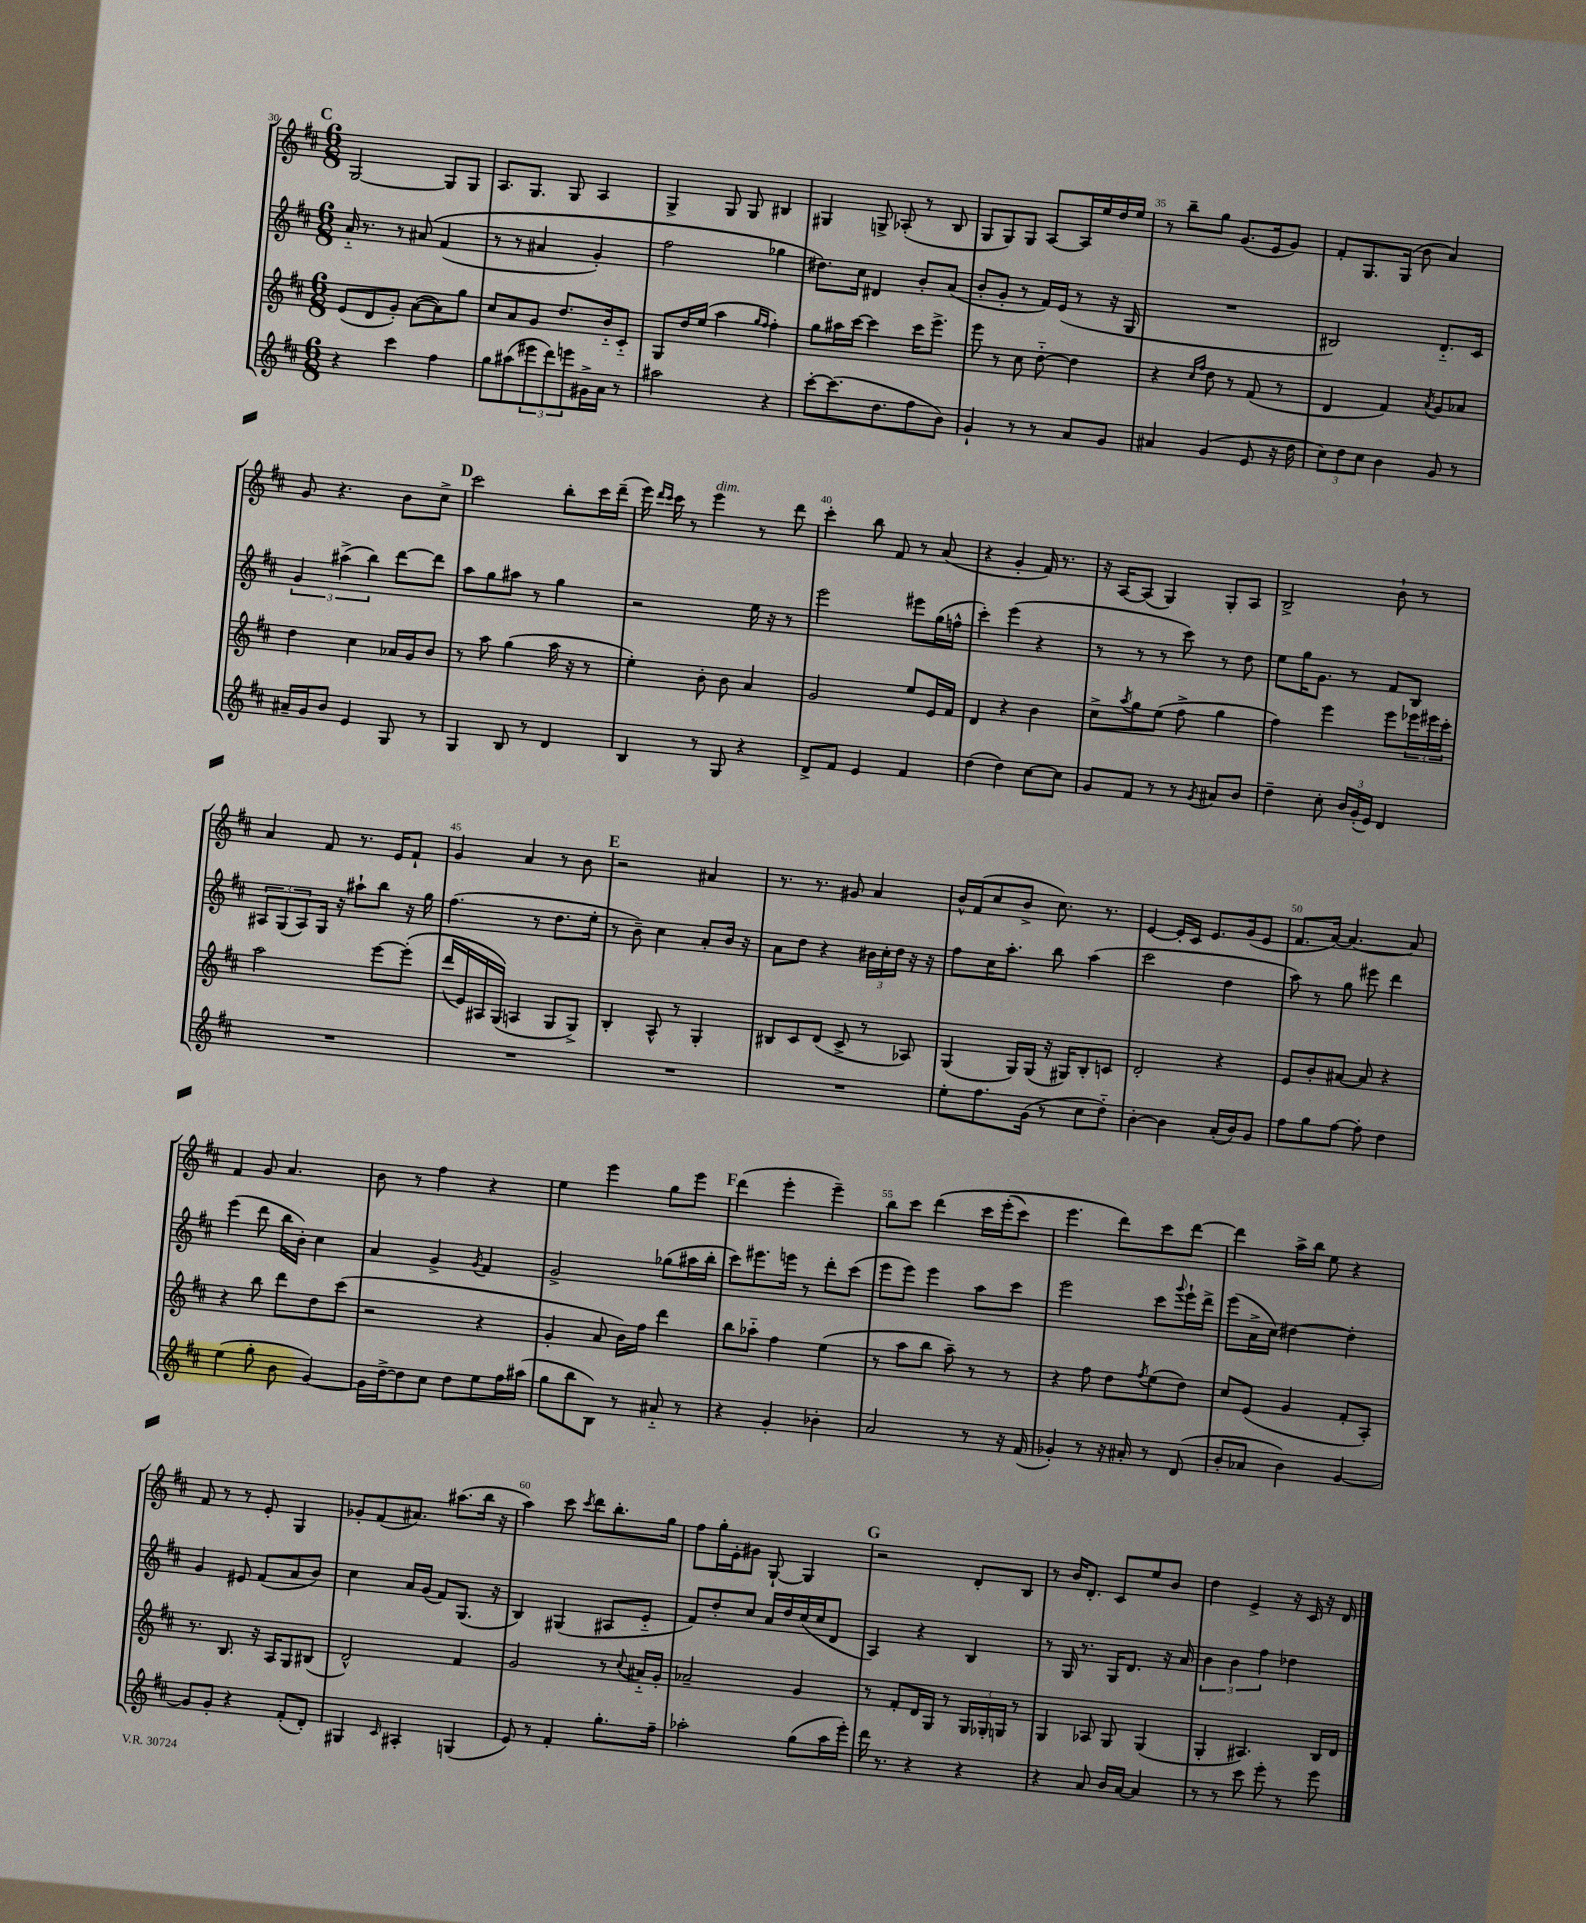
<<
\new StaffGroup <<
\new Staff = "s0" {
    \clef treble \key d \major \numericTimeSignature \time 6/8
    \mark \markup { \bold "C" } g2~ g8 g8 |
    a8. g8. g8 a4 |
    g4-> g8 g8 bis4 |
    gis4 g8-> aes8-.( r8 b8 |
    g8 g8) g8 a8~ a16 e''16 d''16 e''16 |
    r8 b''8-- g''8 g'8.( e'16 g'8) |
    fis'8-. g8. g16( b'8 a'4) |
    g'8 r4. b'8 cis''8-> |
    \mark \markup { \bold "D" } cis'''2 b''8-. cis'''16 d'''16--( |
    e'''16) \grace { d'''16 cis'''16 } cis'''16 r8 e'''4^\markup { \italic "dim." } r8 d'''8 |
    cis'''4-. b''8 fis'8 r8 a'8( |
    r4 g'4-. fis'16) r8. |
    r16 a16~ a8( g4) g8-. a8 |
    b2-> b'8-! r8 |
    a'4 fis'8 r8. e'16 fis'8-! |
    g'4 a'4 r8 b'8 |
    \mark \markup { \bold "E" } r2 ais'4 |
    r8. r8. gis'8 a'4 |
    b'16-^ fis'16( cis''8 b'8-> cis''8.) r8. |
    e'4~ e'16-. cis'16 e'8. g'16( e'8 |
    fis'8. a'16~) a'4.~ a'8 |
    fis'4 g'8 a'4. |
    b'8 r8 fis''4 r4 |
    e''4 e'''4 g''8 e'''8 |
    \mark \markup { \bold "F" } d'''4( e'''4-. e'''4--) |
    b''8 cis'''8 d'''4\( cis'''16 e'''16-.( cis'''8) |
    e'''4. d'''8\) cis'''8 d'''8~ |
    d'''4 a''16-> b''16 e''8 r4 |
    fis'8 r8 r8 e'8-. g4 |
    ges'8-. fis'8( ais'8.) ais''8.( b''16 r16 |
    a''4) cis'''8 \acciaccatura { cis'''8 } d'''8 b''8.-. g''16 |
    fis''8 g''16-. e'16-. gis'8 g8~-! g4 |
    \mark \markup { \bold "G" } r2 d'8-. b8 |
    r8 b'16 d'8.-. cis'8 e''8 b'8 |
    d''4 e'4-> r16 cis'16 r16 d'16 \bar "|." |
}
\new Staff = "s1" {
    \clef treble \key d \major \numericTimeSignature \time 6/8
    \mark \markup { \bold "C" } a'16-_ r8. r8 ais'8\( fis'4( |
    r8 r8 ais'4 g'4-.) |
    fis''2 ges''4 |
    dis''8.\) cis''16 dis'4 b'8-. a'8( |
    b'8-. g'8-. r8 fis'16) e'16( r8 r16 g16 |
    R2. |
    bis2) d'8.-_ cis'16 |
    \tuplet 3/2 { g'4 ais''4->( b''4) } d'''8~ d'''8 |
    \mark \markup { \bold "D" } a''8 g''8 ais''8 r8 g''4 |
    r2 e''16 r16 r8 |
    e'''2 eis'''8 g''16( f''16-^ |
    cis'''4-.) e'''4( r4 |
    r8 r8 r8 cis'''8) r8 d''8 |
    e''8 g''16 g'8. r8 fis'8 b8 |
    \tuplet 3/2 { ais8 g8( ais8) } g16 r16 ais''8-! b''8 r16 g''16 |
    fis''4.( r8 d''8. e''16-. |
    \mark \markup { \bold "E" } r8 b'8--) cis''4 a'8-. b'16 r16 |
    a'8 d''8 r4 \tuplet 3/2 { bis'16 cis''16-. d''16 } r16 r16 |
    fis''8 cis''16 a''8.-. b''8 a''4( |
    cis'''2 d''4 |
    a''8) r8 g''8 eis'''8 d'''4 |
    e'''4( d'''8 b''16 b'16-.) cis''4 |
    a'4 g'4-> \acciaccatura { g'8 } fis'4 |
    g'2-> ges''8( ais''16 b''16-. |
    \mark \markup { \bold "F" } cis'''8) eis'''8. e'''16 r8 d'''8-. cis'''8( |
    e'''8 e'''8) e'''4 a''8 cis'''8 |
    e'''2 cis'''8 \appoggiatura { g'''8 } e'''16-! d'''16-> |
    e'''8( a'16-> cis''16) dis''4~ dis''4-. |
    g'4 eis'8 fis'8( a'8 b'8) |
    cis''4 a'16 g'16( fis'8) g8.( r16 |
    b4) gis4( ais8 e'8-_ |
    fis'8) d''8-. cis''8 a'16 d''16 cis''16( cis''16 d'8 |
    \mark \markup { \bold "G" } a4) r4 b4 |
    r8 g16 r8. g16 d'8. r16 a'16 |
    \tuplet 3/2 { b'4 b'4 fis''4 } des''4 \bar "|." |
}
\new Staff = "s2" {
    \clef treble \key d \major \numericTimeSignature \time 6/8
    \mark \markup { \bold "C" } e'8( d'8 g'8-.) a'8~( a'8) g''8 |
    cis''8 a'8 g'8 d''8. b'16-_ cis'8-_ |
    g8 d''16 e''16( a''4 \grace { g''16 fis''16 } fis''4-.) |
    g''8 ais''16 cis'''16~ cis'''4 cis'''16 e'''8.-> |
    e'''8 r8 cis''8 d''8~-_ d''4 |
    r4 \grace { cis''16 fis''16 } d''8 r8 fis'8( r8 |
    d'4 fis'4) \acciaccatura { a'8 } g'8 aes'8 |
    d''4 cis''4 aes'16 g'16 b'8 |
    \mark \markup { \bold "D" } r8 a''8 g''4( a''16 r16 r8 |
    e''4-.) b'8-. b'8 a'4 |
    g'2 e''8 e'16 fis'16 |
    d'4 r4 b'4 |
    cis''8-> \acciaccatura { a''8 } g''8 e''8( fis''8-> g''4 |
    fis''4) e'''4 e'''8 \tuplet 3/2 { ees'''16 eis'''16 cis'''16-. } |
    a''2 e'''8~ e'''8-.\( |
    d'''16( e'16) ais16 g16(\) a4 g8 g8->) |
    \mark \markup { \bold "E" } b4-. a8-^ r8 g4-. |
    bis8 cis'8 d'8( cis'8-> r8 aes8) |
    g4( g16) g16( r16 gis16) b8-. c'8 |
    d'2-. r4 |
    e'8 b'8-. ais'8~ ais'8 r4 |
    r4 b''8 d'''8 d''8 cis'''8( |
    r2 r4 |
    g'4-. a'8 b'16) fis''16 d'''4 |
    \mark \markup { \bold "F" } b''8 aes''8-_ fis''4 e''4( |
    r8 a''8 b''8 a''8--) r8 r8 |
    r4 fis''8 d''8 \acciaccatura { fis''8 } e''8( d''8) |
    cis''8 e'8( g'4 fis'8-. a8-.) |
    r8. b8. r16 a16 g8 bis8( |
    d'2-^) fis'4 |
    g'2 r8 \appoggiatura { cis''8 } ais'16-_ g'16-. |
    aes'2-- g'4 |
    \mark \markup { \bold "G" } r8 fis'8-. d'16 g16 r8 \tuplet 3/2 { g16 ges16-. g16 } r8 |
    g4 aes8 g8 g4( |
    g4-. ais4.) b16 d'16 \bar "|." |
}
\new Staff = "s3" {
    \clef treble \key d \major \numericTimeSignature \time 6/8
    \mark \markup { \bold "C" } r4 cis'''4 fis''4 |
    g''8 ais''8( \tuplet 3/2 { eis'''8 d'''8) e'''8 } gis'16-> a'16 r8 |
    ais''2 r4 |
    cis'''8~-. cis'''8.( d''8. fis''8 b'8) |
    g'4-! r8 r8 a'8 g'8 |
    ais'4 g'4( e'8 r16 d''16 |
    \tuplet 3/2 { cis''8) d''8 cis''8 } b'4 g'8 r8 |
    ais'16-- g'16 b'8 e'4 g8 r8 |
    \mark \markup { \bold "D" } g4 b8 r8 d'4 |
    b4 r8 g8 r4 |
    d'8-> fis'8 e'4 fis'4 |
    d''4( d''4) cis''8~ cis''8 |
    g'8 fis'8 r8 r8 \acciaccatura { g'8 } ais'8 b'8 |
    d''4-- cis''8-. \tuplet 3/2 { b'16 g'16-.( e'16) } d'4 |
    R2. |
    R2. |
    \mark \markup { \bold "E" } R2. |
    R2. |
    e''8-. fis''8. g'16( r8 cis''8 d''8-_) |
    b'4~-. b'4 a'16-.( b'16) g'8 |
    fis''8 g''8 fis''8~ fis''8-. d''4 |
    e''4( g''8-. b'8 g'4~) |
    g'16 d''16~-> d''8 cis''8 d''8 e''8 fis''16 ais''16( |
    g''8 b''8 b8) r8 ais'8-_ r8 |
    \mark \markup { \bold "F" } r4 g'4-. bes'4-. |
    a'2 r8 r16 fis'16( |
    ges'4-.) r8 r16 ais'16-. r8 d'8( |
    b'8-. aes'8 b'4) g'4~ |
    g'8 g'8-. r4 fis'8-.( d'8-.) |
    gis4 \grace { cis'16 } ais4-. g4( |
    e'8) r8 fis'4-. g''8.-. fis''16-- |
    aes''2-. g''8( aes''16 e'''16-.) |
    \mark \markup { \bold "G" } d'''16 r8. r4 r4 |
    r4 a'8 b'16 a'16~ a'4 |
    r8 r8 cis'''8 e'''8-. r8 e'''8 \bar "|." |
}
>>
>>
\layout { \context { \Score currentBarNumber = #30 \override BarNumber.break-visibility = ##(#f #t #t) barNumberVisibility = #(every-nth-bar-number-visible 5) } }
